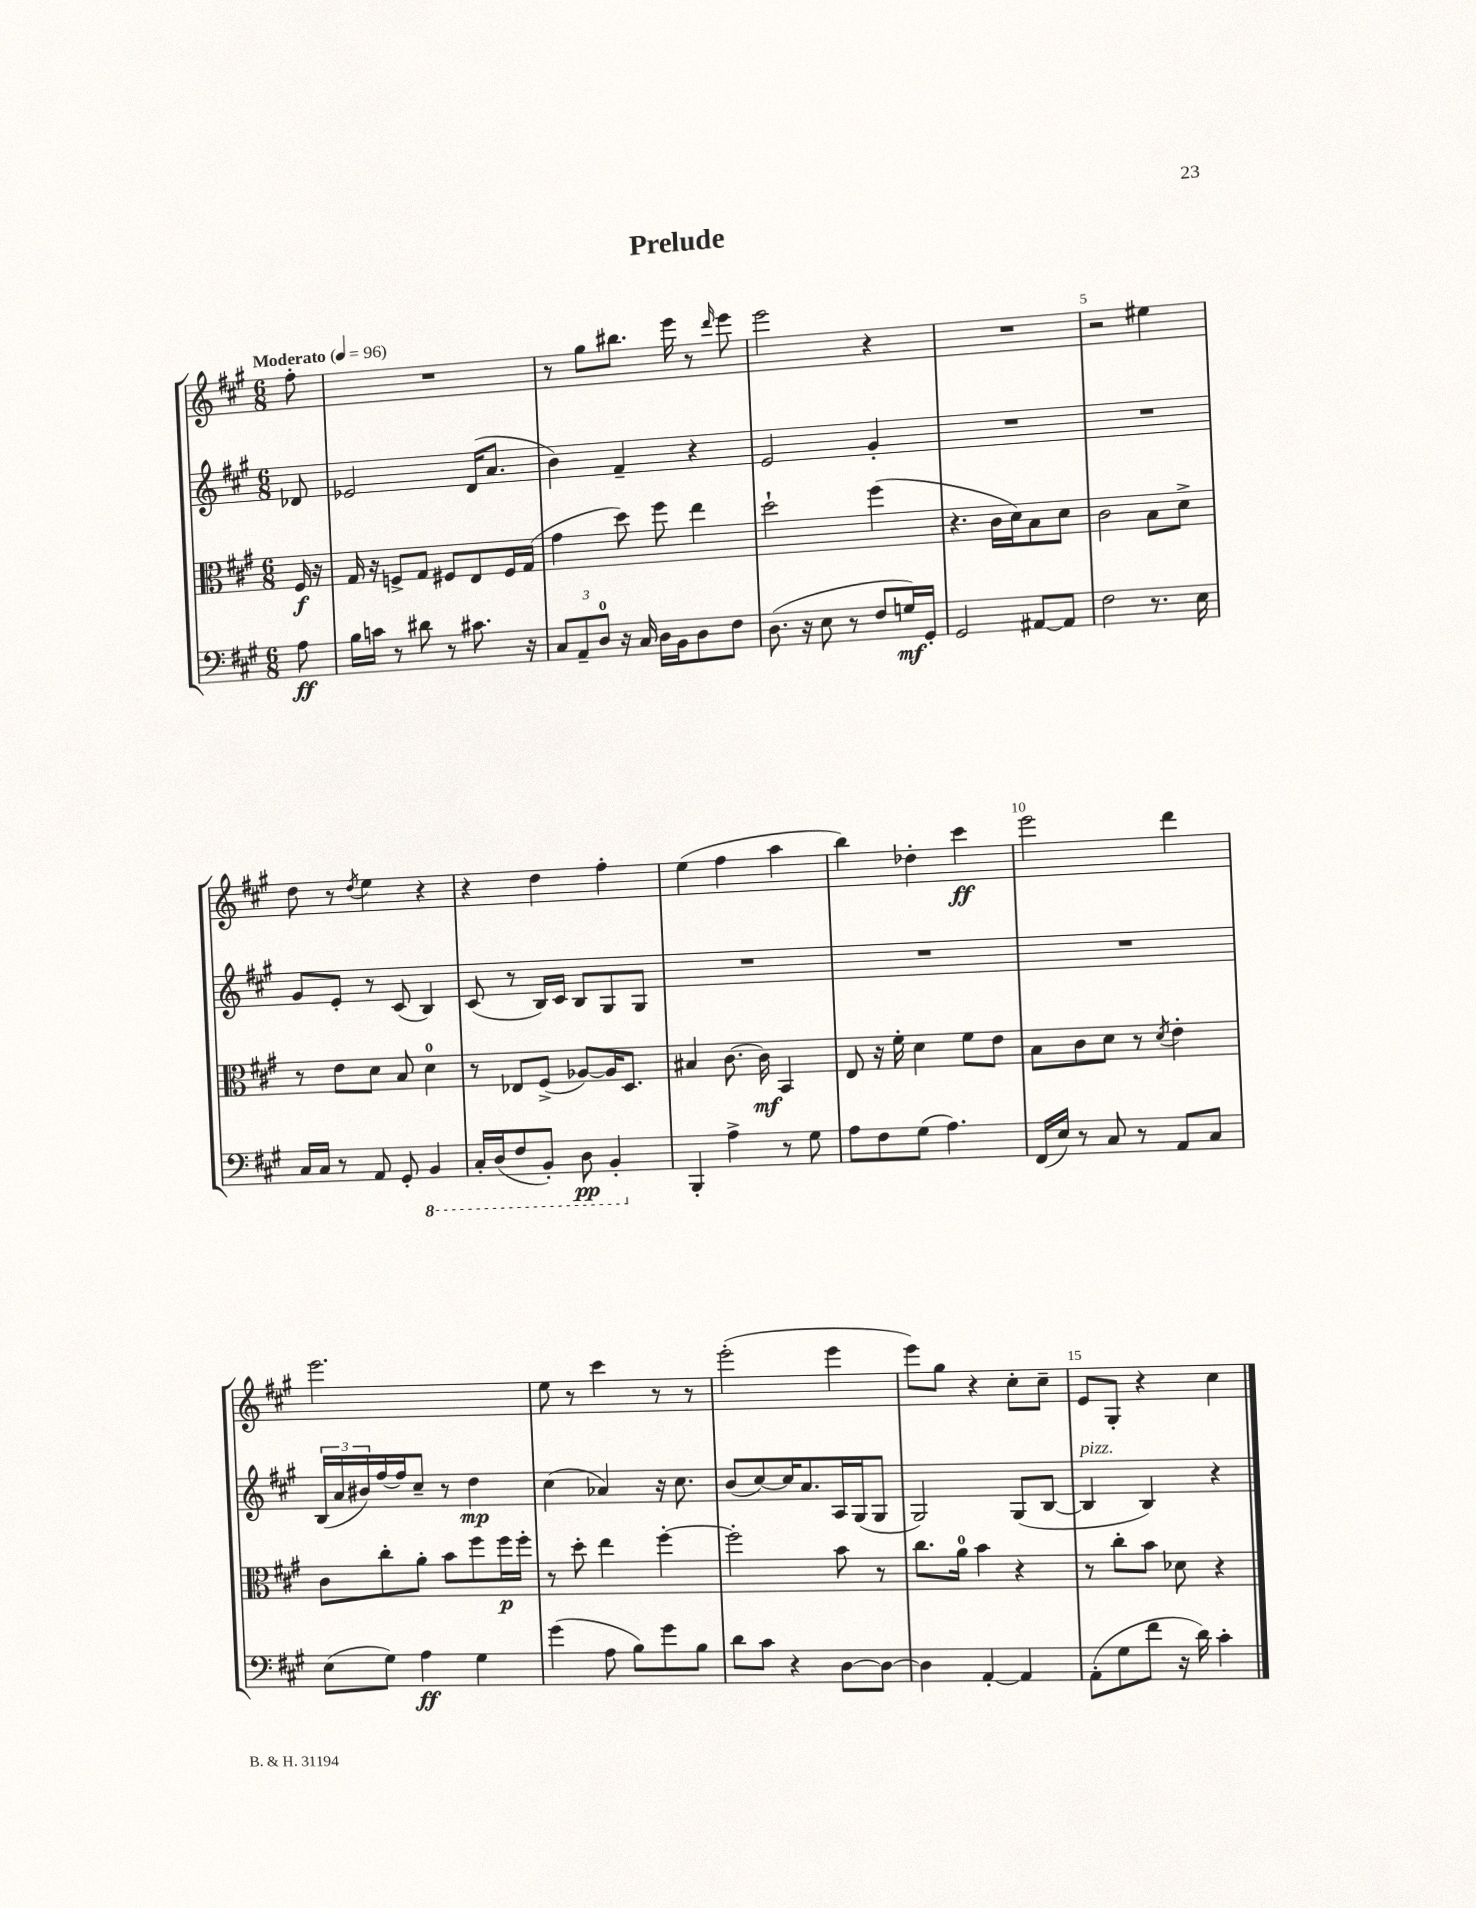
\header { title = "Prelude" }
<<
\new StaffGroup <<
\new Staff = "s0" {
    \clef treble \key a \major \numericTimeSignature \time 6/8 \partial 8 \tempo "Moderato" 4 = 96
    fis''8-. |
    R2. |
    r8 gis''8 bis''8. e'''16 r8 \grace { d'''16 } e'''8 |
    e'''2 r4 |
    R2. |
    r2 eis''4 |
    d''8 r8 \acciaccatura { d''8 } e''4 r4 |
    r4 d''4 fis''4-. |
    e''4( fis''4 a''4 |
    b''4) des''4-. cis'''4\ff |
    e'''2 d'''4 |
    e'''2. |
    e''8 r8 cis'''4 r8 r8 |
    e'''2-.( e'''4 |
    e'''8) gis''8 r4 cis''8-. cis''8-- |
    e'8 gis8-. r4 cis''4 \bar "|." |
}
\new Staff = "s1" {
    \clef treble \key a \major \numericTimeSignature \time 6/8 \partial 8
    des'8 |
    ees'2 d'16( a'8. |
    b'4) fis'4-- r4 |
    e'2 gis'4-. |
    R2. |
    R2. |
    gis'8 e'8-. r8 cis'8( b4) |
    cis'8( r8 b16) cis'16 b8 gis8 gis8 |
    R2. |
    R2. |
    R2. |
    \tuplet 3/2 { b16( a'16 bis'16) } fis''16~ fis''16 cis''8-- r8 d''4\mp |
    cis''4( aes'4) r16 cis''8. |
    b'8( cis''8~) cis''16 a'8. a16 gis16( gis8 |
    gis2) gis8( b8~ |
    b4^\markup { \italic "pizz." } b4) r4 \bar "|." |
}
\new Staff = "s2" {
    \clef alto \key a \major \numericTimeSignature \time 6/8 \partial 8
    fis16\f r16 |
    gis16 r16 f8-> gis8 fis8 e8 fis16 gis16( |
    gis'4 d''8) fis''8 e''4 |
    d''2-! fis''4( |
    r4. cis'16 d'16) b8 d'8 |
    cis'2 b8 d'8-> |
    r8 e'8 d'8 b8 d'4-0 |
    r8 ees8 fis8->( aes8~) aes16 d8. |
    bis4 cis'8.~ cis'16\mf b,4 |
    e8 r16 fis'16-. d'4 fis'8 e'8 |
    b8 cis'8 d'8 r8 \acciaccatura { d'8 } e'4-. |
    cis'8 cis''8-. a'8-. b'8 fis''8 fis''16\p fis''16-. |
    r8 d''8-. e''4 fis''4~-. |
    fis''2-. b'8 r8 |
    cis''8. a'16-0 b'4 r4 |
    r8 cis''8-. b'8 des'8 r4 \bar "|." |
}
\new Staff = "s3" {
    \clef bass \key a \major \numericTimeSignature \time 6/8 \partial 8
    a8\ff |
    b16 c'16 r8 dis'8 r8 cis'8. r16 |
    \tuplet 3/2 { cis8 a,8-- d8-0 } r16 cis16 d16 b,16 d8 fis8 |
    d8.( r16 e8 r8 fis8 g16\mf) gis,16-. |
    gis,2 ais,8~ ais,8 |
    fis2 r8. e16 |
    cis16 cis16 r8 a,8 gis,8-. \ottava #-1 b,,4 |
    cis,16-. d,16( fis,8 b,,8-.) d,8\pp b,,4-. \ottava #0 |
    b,,4-. a4-> r8 gis8 |
    a8 fis8 gis8( a4.) |
    fis,16( e16) r8 cis8 r8 a,8 cis8 |
    e8( gis8) a4\ff gis4 |
    gis'4( a8 b8) gis'8 b8 |
    d'8 cis'8 r4 d8~ d8~ |
    d4 a,4~-. a,4 |
    a,8-.( gis8 fis'8 r16 d'16) cis'4-. \bar "|." |
}
>>
>>
\layout { \context { \Score \override BarNumber.break-visibility = ##(#f #t #t) barNumberVisibility = #(every-nth-bar-number-visible 5) } }
